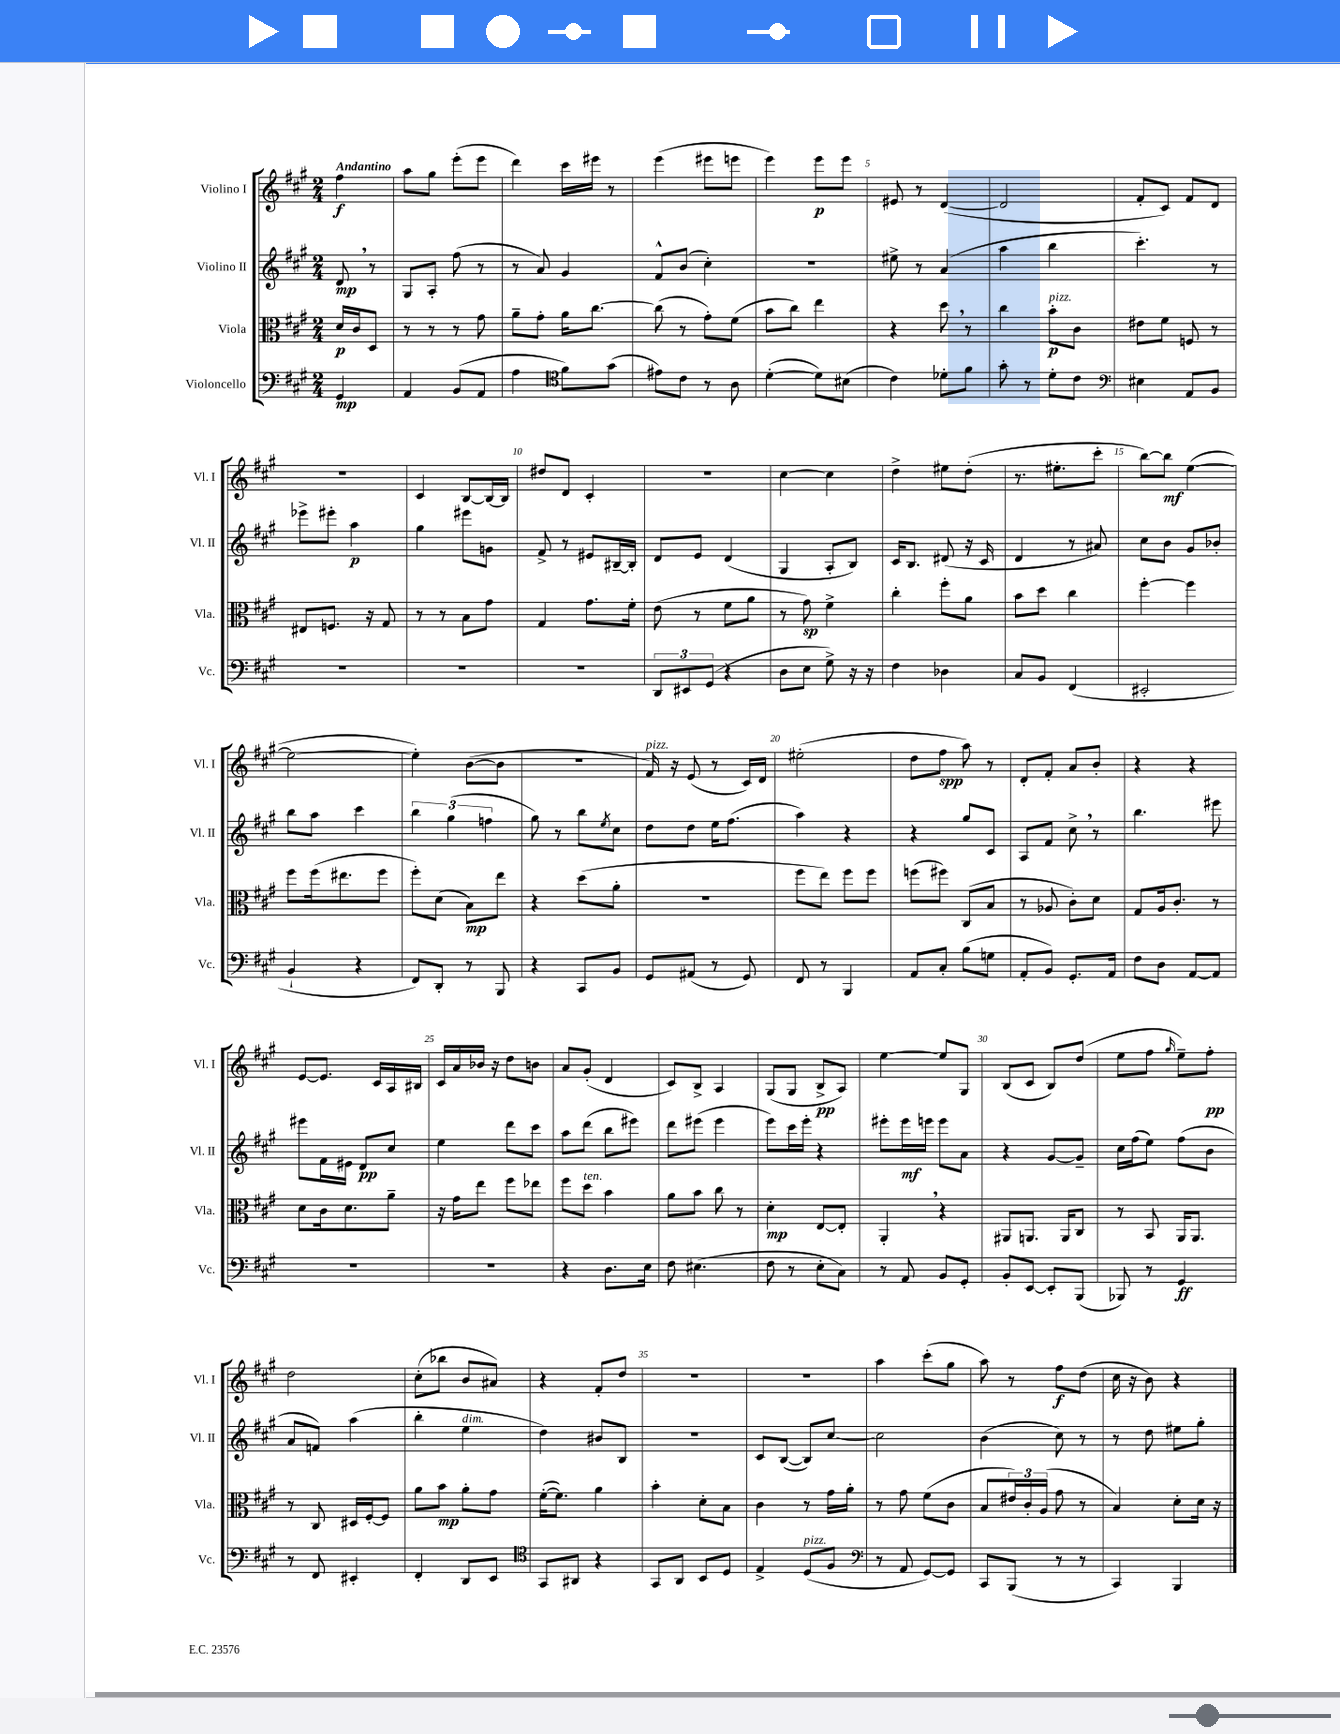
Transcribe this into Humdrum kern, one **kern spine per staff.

**kern	**dynam	**kern	**dynam	**kern	**dynam	**kern	**dynam
*part4	*part4	*part3	*part3	*part2	*part2	*part1	*part1
*staff4	*staff4	*staff3	*staff3	*staff2	*staff2	*staff1	*staff1
*I"Violoncello	*	*I"Viola	*	*I"Violino II	*	*I"Violino I	*
*I'Vc.	*	*I'Vla.	*	*I'Vl. II	*	*I'Vl. I	*
*clefF4	*	*clefC3	*	*clefG2	*	*clefG2	*
*k[f#c#g#]	*	*k[f#c#g#]	*	*k[f#c#g#]	*	*k[f#c#g#]	*
*M2/4	*	*M2/4	*	*M2/4	*	*M2/4	*
=	=	=	=	=	=	=	=
!	!	!	!	!	!	!LO:TX:a:B:t=Andantino	!
4GG#/	mp	16d/LL	p	8d,/	mp	4ff#\	f
.	.	16c#/J	.	.	.	.	.
.	.	8D/J	.	8r	.	.	.
=1	=1	=1	=1	=1	=1	=1	=1
4AA/	.	8r	.	8G#/L	.	8aa\L	.
.	.	8r	.	8A'/J	.	8gg#\J	.
(8BB/L	.	8r	.	(8ff#\	.	(8eee'\L	.
8AA/J	.	8g#\	.	8r	.	8eee\J	.
=2	=2	=2	=2	=2	=2	=2	=2
4A\	.	8a~\L	.	8r	.	4ddd\)	.
.	.	8g#'\J	.	8a/)	.	.	.
*clefC4	*	*	*	*	*	*	*
8f#\L)	.	16a\KL	.	4g#/	.	16ccc#\LL	.
.	.	[8.cc#\J	.	.	.	16eee#X\JJ	.
(8g#\J	.	.	.	.	.	8r	.
=3	=3	=3	=3	=3	=3	=3	=3
8e#X\L)	.	(8cc#\]	.	8f#^^/L	.	(4eee\	.
8c#\J	.	8r	.	(8b/J	.	.	.
8r	.	8g#'\L)	.	4cc#'\)	.	8eee#X\L	.
8A\	.	(8f#\J	.	.	.	8eeen\J	.
=4	=4	=4	=4	=4	=4	=4	=4
([4d'\	.	8b\L	.	2r	.	4eee\)	.
.	.	8cc#\J)	.	.	.	.	.
8d\L])	.	4ee\	.	.	.	8eee\L	p
(8B#X\J	.	.	.	.	.	8eee\J	.
=5	=5	=5	=5	=5	=5	=5	=5
4c#\)	.	4r	.	8ee#X^\	.	8e#X/	.
.	.	.	.	8r	.	8r	.
8d-X'\L	.	8dd,\	.	(4a/	.	([4d/	.
8f#\J	.	8r	.	.	.	.	.
=6	=6	=6	=6	=6	=6	=6	=6
8g#'\	.	4cc#\	.	4aa\	.	2d/]	.
8r	.	.	.	.	.	.	.
!	!	!LO:TX:a:i:t=pizz.	!	!	!	!	!
8d'\L	.	8b'\L	p	4bb\	.	.	.
8c#\J	.	8c#\J	.	.	.	.	.
=7	=7	=7	=7	=7	=7	=7	=7
*clefF4	*	*	*	*	*	*	*
4E#X\	.	8e#X\L	.	4.ccc#'\)	.	8f#'/L	.
.	.	8f#\J	.	.	.	8c#/J)	.
8AA/L	.	8Fn/	.	.	.	8f#/L	.
8BB/J	.	8r	.	8r	.	8d/J	.
!!LO:LB:g=z
=8	=8	=8	=8	=8	=8	=8	=8
2r	.	8E#X/L	.	8eee-X^\L	.	2r	.
.	.	8.Fn/J	.	8eee#X'\J	.	.	.
.	.	.	.	4aa\	p	.	.
.	.	16r	.	.	.	.	.
.	.	8G#/	.	.	.	.	.
=9	=9	=9	=9	=9	=9	=9	=9
2r	.	8r	.	4gg#\	.	4c#/	.
.	.	8r	.	.	.	.	.
.	.	8B\L	.	8eee#X\L	.	[8B/L	.
.	.	8g#\J	.	8gn\J	.	16B/L_	.
.	.	.	.	.	.	16B/JJ]	.
=10	=10	=10	=10	=10	=10	=10	=10
2r	.	4G#/	.	8f#^/	.	8dd#X/L	.
.	.	.	.	8r	.	8d/J	.
.	.	8.g#\L	.	8e#X/L	.	4c#'/	.
.	.	.	.	[16B#X~/L	.	.	.
.	.	16f#'\Jk	.	16B#'/JJ]	.	.	.
=11	=11	=11	=11	=11	=11	=11	=11
12DD/L	.	(8e\	.	8d/L	.	2r	.
12EE#X/	.	.	.	.	.	.	.
.	.	8r	.	8e/J	.	.	.
(12GG#/J	.	.	.	.	.	.	.
4r	.	8f#\L	.	(4d/	.	.	.
.	.	8a\J	.	.	.	.	.
=12	=12	=12	=12	=12	=12	=12	=12
8D\L	.	8r	.	4G#/	.	[4cc#\	.
8E\J	.	8g#\)	sp	.	.	.	.
8G#^\)	.	4f#^\	.	8A'/L	.	4cc#\]	.
16r	.	.	.	8B/J)	.	.	.
16r	.	.	.	.	.	.	.
=13	=13	=13	=13	=13	=13	=13	=13
4F#\	.	4cc#'\	.	16c#/KL	.	4dd^\	.
.	.	.	.	8.B/J	.	.	.
4D-X\	.	8ff#'\L	.	(8d#X/	.	8ee#X\L	.
.	.	8a\J	.	16r	.	(8dd'\J	.
.	.	.	.	16c#/	.	.	.
=14	=14	=14	=14	=14	=14	=14	=14
8C#/L	.	8b\L	.	4d/	.	8.r	.
8BB/J	.	8dd\J	.	.	.	.	.
.	.	.	.	.	.	8.ee#X'\L	.
(4FF#/	.	4cc#\	.	8r	.	.	.
.	.	.	.	8a#X/)	.	8ccc#'\J	.
=15	=15	=15	=15	=15	=15	=15	=15
2EE#X'/	.	[4ff#'\	.	8cc#\L	.	[8bb\L)	.
.	.	.	.	8b\J	.	8bb\J]	mf
.	.	4ff#\]	.	8g#/L	.	([4ee\	.
.	.	.	.	8b-X'/J	.	.	.
!!LO:LB:g=z
=16	=16	=16	=16	=16	=16	=16	=16
4BB`/	.	8ff#\L	.	8bb\L	.	2ee\_	.
.	.	(16ff#\k	.	8aa\J	.	.	.
.	.	8.ee#X\	.	.	.	.	.
4r	.	.	.	4ccc#\	.	.	.
.	.	8ff#\J	.	.	.	.	.
=17	=17	=17	=17	=17	=17	=17	=17
8FF#/L)	.	8ff#'\L)	.	6bb\	.	4ee'\])	.
8DD'/J	.	(8d\J	.	.	.	.	.
.	.	.	.	(6gg#\	.	.	.
8r	.	8B\L)	mp	.	.	([8b\L	.
.	.	.	.	6ffn\	.	.	.
8BBB/	.	8ee\J	.	.	.	8b\J]	.
=18	=18	=18	=18	=18	=18	=18	=18
4r	.	4r	.	8gg#\)	.	2r	.
.	.	.	.	8r	.	.	.
8CC#/L	.	(8dd\L	.	8bb\L	.	.	.
.	.	.	.	8qee/	.	.	.
8BB/J	.	8a'\J	.	8cc#\J	.	.	.
=19	=19	=19	=19	=19	=19	=19	=19
!	!	!	!	!	!	!LO:TX:a:i:t=pizz.	!
8GG#/L	.	2r	.	8dd\L	.	16f#/)	.
.	.	.	.	.	.	16r	.
(8AA#X/J	.	.	.	8dd\J	.	(8e/	.
8r	.	.	.	16ee\KL	.	8r	.
.	.	.	.	(8.ff#\J	.	.	.
8GG#/)	.	.	.	.	.	16c#/LL)	.
.	.	.	.	.	.	16d/JJ	.
=20	=20	=20	=20	=20	=20	=20	=20
8FF#/	.	8ff#\L	.	4aa\)	.	(2ee#X'\	.
8r	.	8ee\J)	.	.	.	.	.
4BBB/	.	8ff#\L	.	4r	.	.	.
.	.	8ff#\J	.	.	.	.	.
=21	=21	=21	=21	=21	=21	=21	=21
8AA/L	.	(8ffn\L	.	4r	.	8dd\L	.
8C#'/J	.	8ff#X\J)	.	.	.	8ff#\J	spp
(8B\L	.	(8C#/L	.	8gg#/L	.	8aa\)	.
8Gn\J	.	8B/J	.	8c#/J	.	8r	.
=22	=22	=22	=22	=22	=22	=22	=22
8AA'/L	.	8r	.	8A/L	.	8d'/L	.
8BB/J)	.	8A-X/	.	8f#/J	.	8f#'/J	.
8.GG#'/L	.	8c#'\L)	.	8cc#^,\	.	8a/L	.
.	.	8d\J	.	8r	.	8b'/J	.
16AA/Jk	.	.	.	.	.	.	.
=23	=23	=23	=23	=23	=23	=23	=23
8F#\L	.	8G#/L	.	4.bb\	.	4r	.
8D\J	.	16A/k	.	.	.	.	.
.	.	8.c#'/J	.	.	.	.	.
[8AA/L	.	.	.	.	.	4r	.
8AA/J]	.	8r	.	8eee#X\	.	.	.
!!LO:LB:g=z
=24	=24	=24	=24	=24	=24	=24	=24
2r	.	8d\L	.	8eee#X\L	.	[8e/L	.
.	.	16c#\k	.	16f#\L	.	8.e/J]	.
.	.	8.d\	.	16e#X\JJ	.	.	.
.	.	.	.	8d/L	pp	.	.
.	.	.	.	.	.	16c#/LL	.
.	.	8a~\J	.	8cc#/J	.	16A/	.
.	.	.	.	.	.	16B#X/JJ	.
=25	=25	=25	=25	=25	=25	=25	=25
2r	.	16r	.	4ee\	.	16c#/LL	.
.	.	16g#\KL	.	.	.	16a/	.
.	.	8ee\J	.	.	.	16b-X/JJ	.
.	.	.	.	.	.	16r	.
.	.	8ff#\L	.	8ddd\L	.	8dd\L	.
.	.	8ee-X\J	.	8ccc#\J	.	8bn\J	.
=26	=26	=26	=26	=26	=26	=26	=26
4r	.	8ff#\L	.	8aa\L	.	8a/L	.
!	!	!LO:TX:a:i:t=ten.	!	!	!	!	!
.	.	8dd\J	.	(8ddd\J	.	(8g#'/J	.
8.D\L	.	4b\	.	8bb\L	.	4d/	.
.	.	.	.	8eee#X\J)	.	.	.
16E\Jk	.	.	.	.	.	.	.
=27	=27	=27	=27	=27	=27	=27	=27
8F#\	.	8a\L	.	8ddd\L	.	8c#/L)	.
(4.E#X\	.	8b\J	.	(8eee#X\J	.	8B^/J	.
.	.	8cc#\	.	4eee#\	.	4A/	.
.	.	8r	.	.	.	.	.
=28	=28	=28	=28	=28	=28	=28	=28
8F#\	.	4d'\	mp	8eee\L)	.	(8G#/L	.
8r	.	.	.	16ccc#\L	.	8G#/J	.
.	.	.	.	16eee'\JJ	.	.	.
8E'\L	.	[8E/L	.	4r	.	8B^/L	pp
8C#\J)	.	8E'/J]	.	.	.	8A/J)	.
=29	=29	=29	=29	=29	=29	=29	=29
8r	.	4AA',/	.	8eee#X'\L	.	[4ee\	.
8AA/	.	.	.	16eee#\L	mf	.	.
.	.	.	.	16eeen\JJ	.	.	.
8BB/L	.	4r	.	8eee\L	.	8ee/L]	.
8GG#'/J	.	.	.	8a\J	.	8G#/J	.
=30	=30	=30	=30	=30	=30	=30	=30
8BB'/L	.	8AA#X/L	.	4r	.	(8B/L	.
[8EE/J	.	8.AAn/J	.	.	.	8c#/J	.
8EE'/L]	.	.	.	[8g#/L	.	8B/L)	.
.	.	16AA/KL	.	.	.	.	.
(8BBB/J	.	8C#/J	.	8g#~/J]	.	(8dd/J	.
=31	=31	=31	=31	=31	=31	=31	=31
8BBB-X/)	.	8r	.	16cc#\LL	.	8ee\L	.
.	.	.	.	(16ff#\J	.	.	.
8r	.	8BB/	.	8ee\J)	.	8ff#\J	.
.	.	.	.	.	.	16qqgg#/	.
4GG#/	ff	16AA/KL	.	(8ff#\L	.	8ee~\L)	.
.	.	8.AA/J	.	.	.	.	.
.	.	.	.	8b\J	.	8ff#'\J	pp
!!LO:LB:g=z
=32	=32	=32	=32	=32	=32	=32	=32
8r	.	8r	.	8a/L	.	2dd\	.
8FF#/	.	8C#/	.	8fn/J)	.	.	.
4EE#X'/	.	16D#X/LL	.	(4aa\	.	.	.
.	.	[16F#'/J	.	.	.	.	.
.	.	8F#/J]	.	.	.	.	.
=33	=33	=33	=33	=33	=33	=33	=33
4FF#'/	.	8a\L	.	4bb'\	.	(8cc#'\L	.
.	.	8b\J	mp	.	.	8bb-X\J	.
!	!	!	!	!LO:TX:a:i:t=dim.	!	!	!
8DD/L	.	8a'\L	.	4ee\	.	8b/L	.
8EE/J	.	8g#\J	.	.	.	8a#X/J)	.
=34	=34	=34	=34	=34	=34	=34	=34
*clefC4	*	*	*	*	*	*	*
8GG#/L	.	([16f#'\KL	.	4dd\)	.	4r	.
.	.	8.f#\J])	.	.	.	.	.
8AA#X/J	.	.	.	.	.	.	.
4r	.	4a\	.	8b#X/L	.	8f#'/L	.
.	.	.	.	8B/J	.	8dd/J	.
=35	=35	=35	=35	=35	=35	=35	=35
8GG#/L	.	4b'\	.	2r	.	2r	.
8AA/J	.	.	.	.	.	.	.
8BB/L	.	8d'\L	.	.	.	.	.
8D/J	.	8B\J	.	.	.	.	.
=36	=36	=36	=36	=36	=36	=36	=36
4E^/	.	4c#\	.	8c#/L	.	2r	.
.	.	.	.	([8B/J	.	.	.
!LO:TX:a:i:t=pizz.	!	!	!	!	!	!	!
(8D/L	.	8r	.	8B/L])	.	.	.
8F#/J	.	16g#\LL	.	[8cc#/J	.	.	.
.	.	16a'\JJ	.	.	.	.	.
=37	=37	=37	=37	=37	=37	=37	=37
*clefF4	*	*	*	*	*	*	*
8r	.	8r	.	2cc#\]	.	4aa\	.
8AA/	.	8g#\	.	.	.	.	.
[8GG#/L)	.	(8f#\L	.	.	.	(8ccc#'\L	.
8GG#/J]	.	8c#\J	.	.	.	8gg#\J	.
=38	=38	=38	=38	=38	=38	=38	=38
8CC#/L	.	8B/L	.	(4b\	.	8aa\)	.
(8BBB/J	.	24e#X/L)	.	.	.	8r	.
.	.	24c#'/	.	.	.	.	.
.	.	(24A/JJ	.	.	.	.	.
8r	.	8g#\	.	8cc#\)	.	8ff#\L	f
8r	.	8r	.	8r	.	(8dd\J	.
=39	=39	=39	=39	=39	=39	=39	=39
4CC#/)	.	4B/)	.	8r	.	16cc#\	.
.	.	.	.	.	.	16r	.
.	.	.	.	8dd\	.	8b\)	.
4BBB/	.	8d'\L	.	8ee#X\L	.	4r	.
.	.	16d\Jk	.	8gg#'\J	.	.	.
.	.	16r	.	.	.	.	.
==	==	==	==	==	==	==	==
*-	*-	*-	*-	*-	*-	*-	*-
